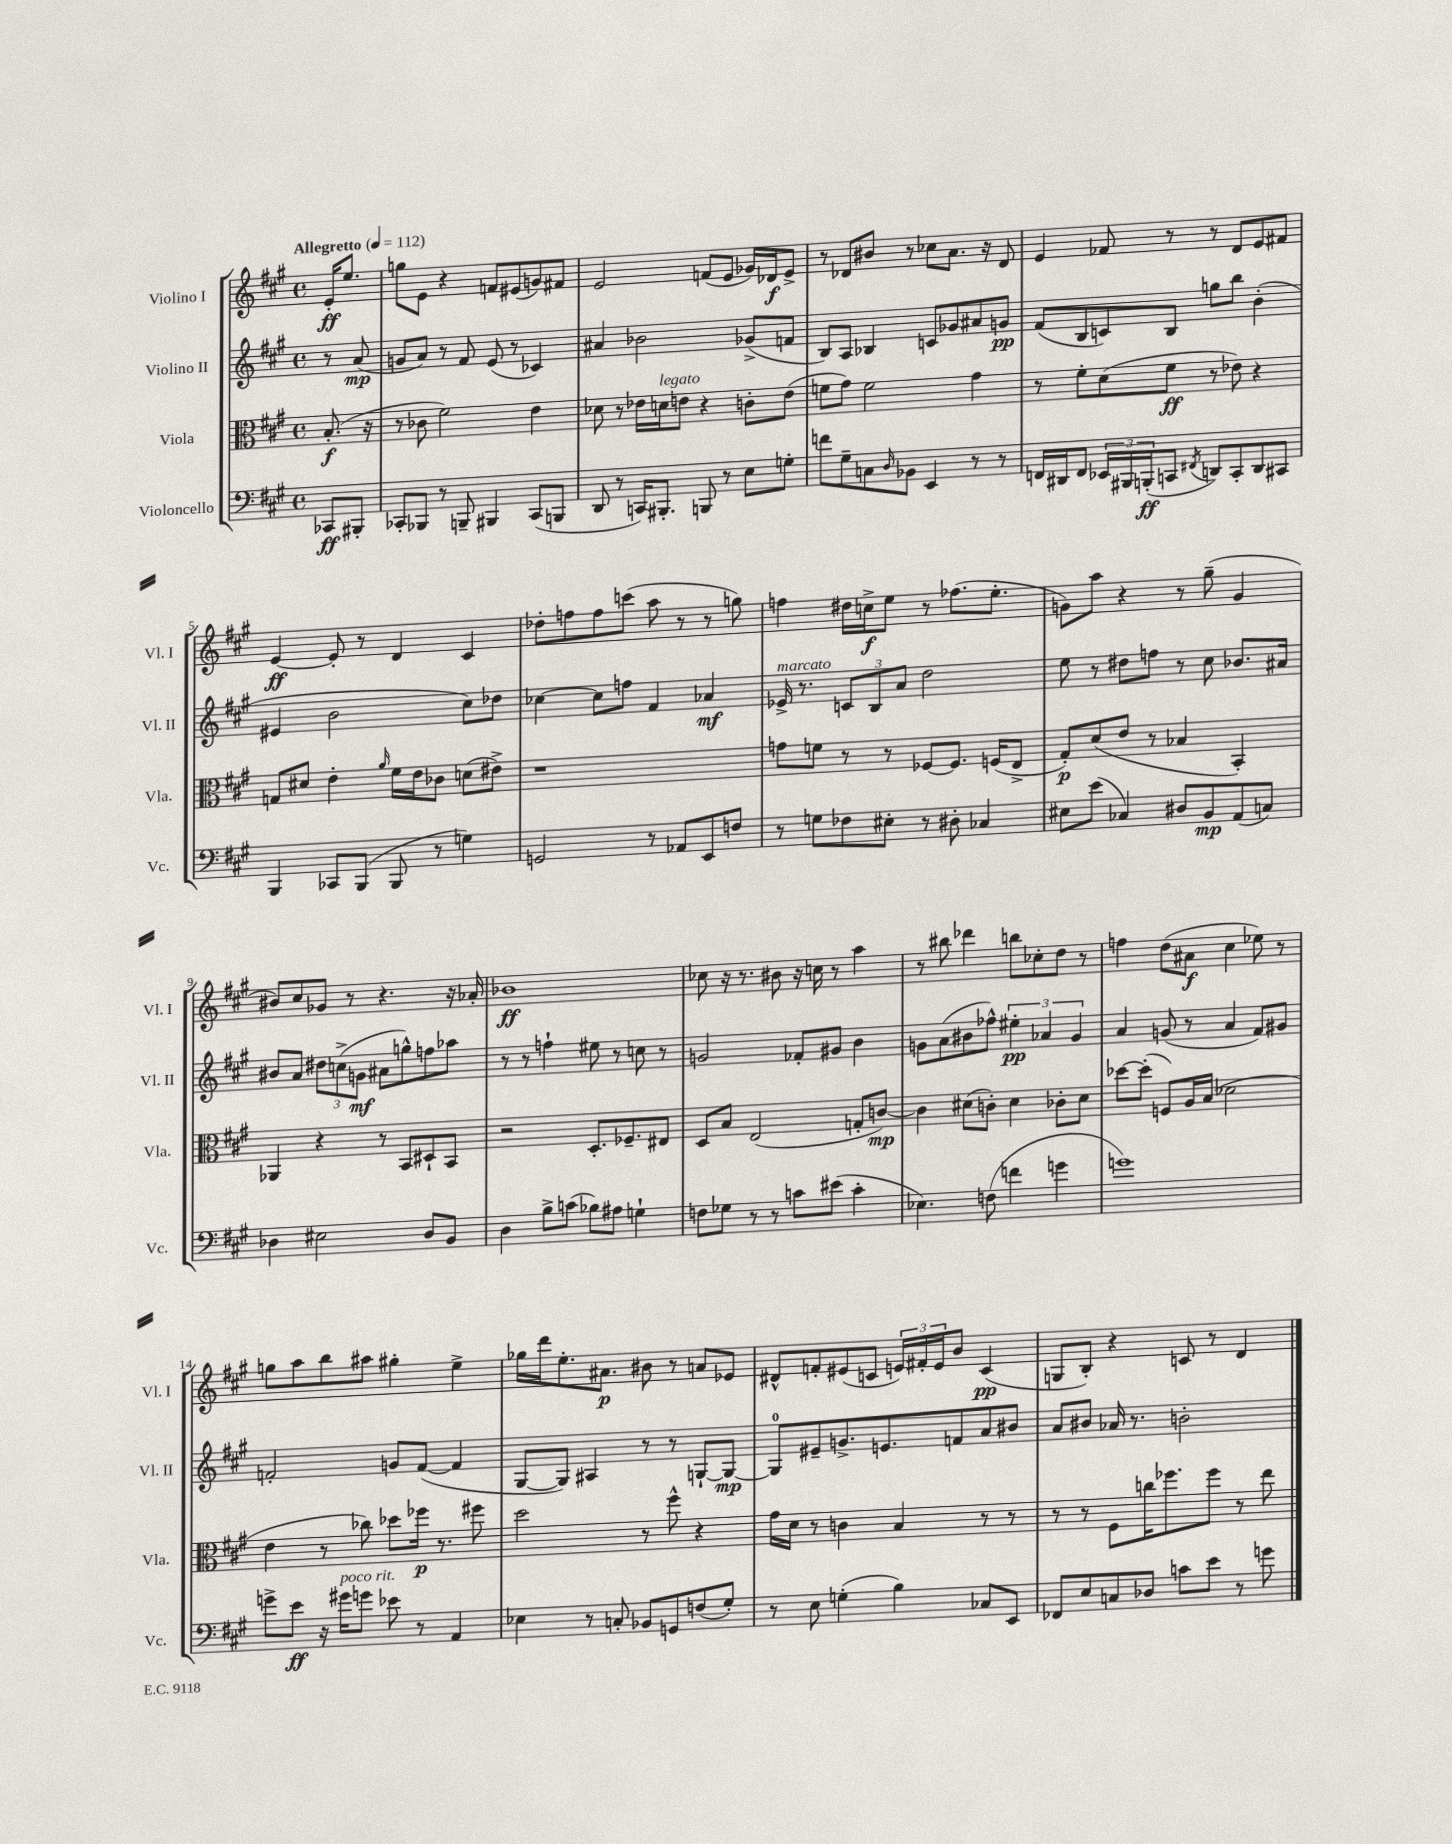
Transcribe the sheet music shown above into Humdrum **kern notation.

**kern	**kern	**kern	**kern
*staff4	*staff3	*staff2	*staff1
*clefF4	*clefC3	*clefG2	*clefG2
*k[f#c#g#]	*k[f#c#g#]	*k[f#c#g#]	*k[f#c#g#]
*M4/4	*M4/4	*M4/4	*M4/4
*met(c)	*met(c)	*met(c)	*met(c)
*MM112	*MM112	*MM112	*MM112
8CC-	(8.B'	8r	16e'
.	.	.	8.ee
8BBB#'	.	(8a	.
.	16r	.	.
=	=	=	=
8CC-'	8r	8g	8gg
8BBB-	8c-	8a)	8e
8r	2f#)	8r	4r
8BBB~	.	8f#	.
4BBB#	.	(8e	8f
.	.	8r	(8e#
(8CC-	4e	4c-)	8g)
8BBB	.	.	8f#
=	=	=	=
8DD	8d-	4a#	2e
8r	8r	.	.
16CC)	16e-	2b-	.
8.BBB#'	16d	.	.
.	8e	.	.
8BBB	4r	.	(8f
8r	.	.	8e
8E	8c'	(8g-^	16g-)
.	.	.	16d-
8G'	(8e	8f	8e^
=	=	=	=
8f	8f	8B)	8r
8G#~	8g#)	8A	8d-
8C	2f	4B-	8b#
16qqD	.	.	.
8BB-	.	.	8r
4EE	.	8c	8cc-
.	.	8g-	8.a
8r	4g#	8a#	.
.	.	.	16r
8r	.	8g	8d-
=	=	=	=
16FF	8r	(8f#	4e
16DD#	.	.	.
8FF	8f#'	8B	.
24EE-	(8d	8c)	8f-
24BBB#	.	.	.
(24BBB'	.	.	.
8CC	8f#	8B	8r
8qFF#	.	.	.
8DD)	8r	8gg	8r
8CC'	8e-)	8bb	8d
8DD	4r	(4b'	8e
8CC#	.	.	8f#
=	=	=	=
4BBB	8G	4e#	[4e
.	8d#	.	.
8CC-	4e'	2b	8e']
(8BBB	.	.	8r
.	16qqa	.	.
8BBB	16f#	.	4d
.	16e	.	.
8r	8c-	.	.
4G)	(8d	8cc#)	4c#
.	8e#^)	8dd-	.
=	=	=	=
2GG	1r	[4cc-	8dd-'
.	.	.	8ff
.	.	8cc-]	8ff
.	.	8ff	(8ccc
8r	.	4f#	8aa
8AA-	.	.	8r
8EE	.	4a-	8r
8F	.	.	8gg)
=	=	=	=
8r	8g	16e-^	4ff
.	.	8.r	.
8G	8f	.	.
8F-	8r	12c	16dd#
.	.	.	16cc^
.	.	12B	.
8E#'	8r	.	8ee
.	.	12a	.
8r	[8F-	2dd	8r
8D#'	8.F-]	.	(8.ff-
4C-	.	.	.
.	(16F	.	8.ee'
.	8E^	.	.
=	=	=	=
8E#	8G#')	8ee	8g)
(8e	(8d	8r	8aa
4C-)	8e	8dd#	4r
.	8r	8ff	.
8D#	4B-	8r	8r
8BB	.	8cc#	(8gg#~
(8AA	4BB')	8.b-	4g
8C)	.	.	.
.	.	16a#	.
=	=	=	=
4D-	4AA-	8b#	8b#)
.	.	8a	8cc#
2E#	4r	12dd#	8g-
.	.	(12cc^	.
.	.	.	8r
.	.	12g	.
.	8r	8a#	4.r
.	8BB	8gg^^)	.
8D-	8D#`	8ff	.
8BB	8BB	8aa-	16r
.	.	.	16a-'
=	=	=	=
4D	2r	8r	1b-
.	.	8r	.
8B^	.	4ff`	.
(8c	.	.	.
8B-)	8.D'	8ee#	.
8A#	.	8r	.
.	8.F-~	.	.
4G`	.	8cc	.
.	8E#	8r	.
=	=	=	=
8F	8D	2g	8cc-
8G-	8B	.	16r
.	.	.	8.r
8r	(2E	.	.
8r	.	.	8b#
8c	.	8f-'	16r
.	.	.	16cc
(8e#	.	8g#	8r
4c'	8G'	4b	4aa
.	[8c)	.	.
=	=	=	=
4.E-)	4c]	8g	8r
.	.	(8a	8bb#
.	(8d#	8b#	4ddd-
(8F	8c')	8ff-^^)	.
4f	4d#	6ee#'	8bb
.	.	.	8cc-'
.	.	6a-	.
4g	8c-'	.	8dd
.	.	6g	.
.	8d#	.	8r
=	=	=	=
1g)	[8dd-	4a	4ff
.	(8dd-']	.	.
.	8F)	(8g	(8dd
.	16A	8r	8a#
.	(16B	.	.
.	2d-	4a	4cc#
.	.	8f#)	8ee-)
.	.	8g#	8r
=	=	=	=
8g^	4e	2f'	8gg
8e	.	.	8aa
16r	8r	.	8bb
16g#	.	.	.
8g	8cc-)	.	8aa#
8e-	8dd-	8g	4gg#'
8r	16ff-	([8f	.
.	8.r	.	.
4AA	.	4f]	4ee^
.	8ff#	.	.
=	=	=	=
4E-	2dd	[8G#	16gg-
.	.	.	16ddd
.	.	8G#])	8.ee'
8r	.	4A#	.
.	.	.	8.a#
8C'	.	.	.
8BB-	8r	8r	8b#
8GG	8ff#^^	8r	8r
(8F	4r	[8G`	8a
8G#')	.	8G_	8e-
=	=	=	=
8r	16g#	8G]	8d#^^
.	16d	.	.
8E	8r	8e#~	8f'
(4G'	4c	8.g^	(8e#
.	.	.	8c
.	.	8.e	.
4B)	4B	.	24e)
.	.	.	24f#'
.	.	.	24e
.	.	8f	8b
8C-	8r	8a	(4c
8EE	8r	8b#	.
=	=	=	=
8FF-	8r	8a	8G
8E	8r	8b#	8B')
8C	8F#	16a-	4r
.	.	8.r	.
8D-	16cc	.	.
.	8.ff-	.	.
8c	.	2b'	8c
8e	8ff-	.	8r
8r	8r	.	4d
8g	8ee	.	.
==	==	==	==
*-	*-	*-	*-
